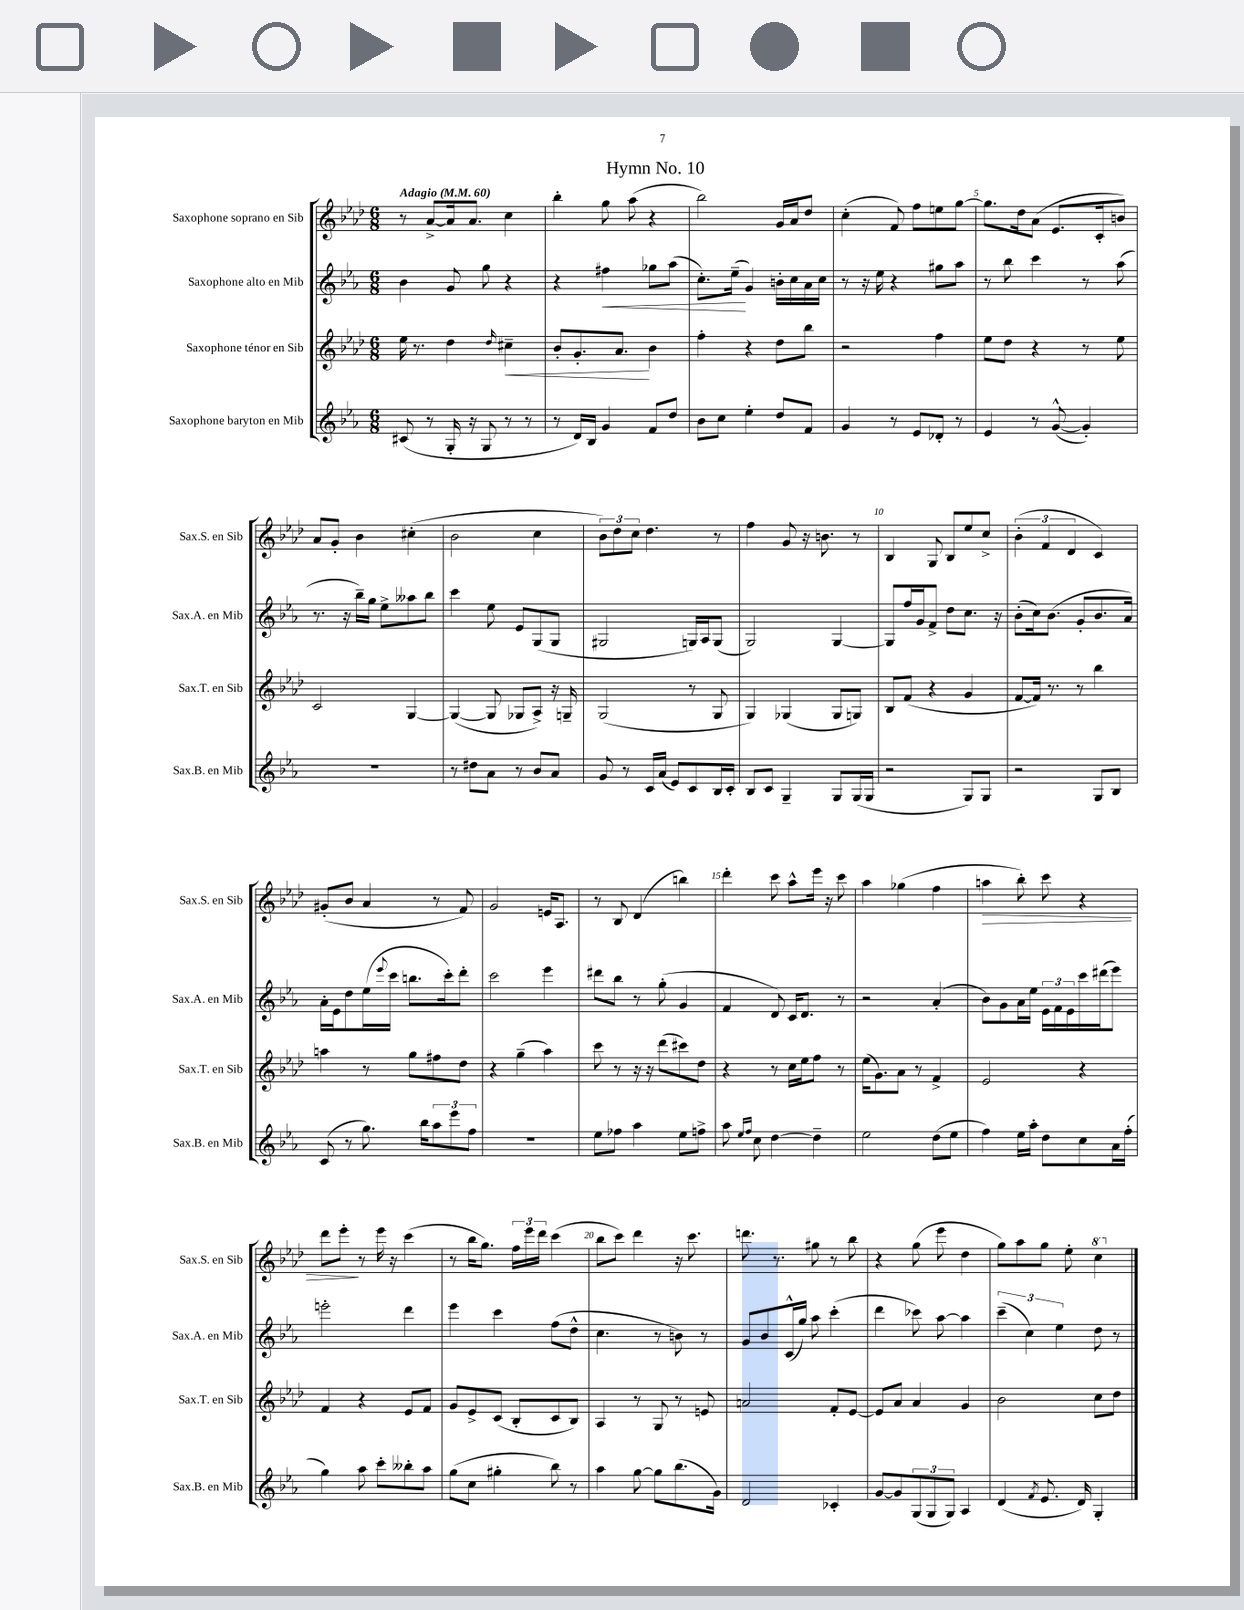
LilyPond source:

\header { title = "Hymn No. 10" }
<<
\new StaffGroup <<
\new Staff = "s0" \with { instrumentName = "Saxophone soprano en Sib" shortInstrumentName = "Sax.S. en Sib" } {
    \clef treble \key aes \major \numericTimeSignature \time 6/8 \tempo "Adagio" 4 = 60
    r8 aes'8~-> aes'16 aes'8. c''4 |
    bes''4-. g''8 aes''8( r4 |
    bes''2) g'16 aes'16 des''8 |
    c''4-.( f'8) f''8 e''8 g''8~ |
    g''8. des''16 aes'8( ees'8. c'16-. b'8) |
    aes'8 g'8-. bes'4 cis''4-.( |
    bes'2 c''4 |
    \tuplet 3/2 { bes'8) des''8 c''8 } des''4. r8 |
    f''4 g'8 r16 b'8. r8 |
    bes4 g8 bes8 ees''8 c''8-> |
    \tuplet 3/2 { bes'4-.( f'4 des'4 } c'4) |
    gis'8-.( bes'8 aes'4 r8 f'8) |
    g'2 e'16 aes8. |
    r8 bes8 des'4( b''4) |
    des'''4-. c'''8 aes''8-^ ees'''16 r16 c'''8 |
    aes''4 ges''4( f''4 |
    a''4\> bes''8-.) c'''8 r4 |
    des'''8 ees'''8-.\! r8 ees'''16 r16 c'''4( |
    r8 bes''16 g''8.) \tuplet 3/2 { f''16 ees'''16 des'''16 } c'''4( |
    bes''8 c'''8) des'''4 r16 c'''8. |
    d'''8. r8. gis''8 r8 bes''8 |
    r4 g''8( ees'''8 des''4 |
    g''8) aes''8 g''8 ees''8-. \ottava #1 c'''4 \ottava #0 \bar "|." |
}
\new Staff = "s1" \with { instrumentName = "Saxophone alto en Mib" shortInstrumentName = "Sax.A. en Mib" } {
    \clef treble \key ees \major \numericTimeSignature \time 6/8
    bes'4 g'8 g''8 r4 |
    r4 fis''4\< ges''8 aes''8( |
    c''8.-.) ees''16--\!( g'4) b'16-. c''16 aes'16 c''16 |
    r8 r16 ees''16 r4 gis''8 aes''8 |
    r8 bes''8 c'''4 r8 aes''8( |
    r8. r16 bes''16--) g''16 ees''8-> aeses''8 bes''8 |
    c'''4 ees''8 ees'8 g8( g8 |
    gis2 g16) aes16 g8( |
    g2) g4~ |
    g8 f''16 g'16 f'8-> d''8 c''8. r16 |
    bes'8-.( c''16) bes'8.( g'8-. bes'8. aes'16) |
    aes'16-. ees'16 d''8 ees''16( \appoggiatura { ees'''8 } c'''16 b''8. c'''16-.) d'''8-. |
    c'''2 ees'''4 |
    dis'''8 bes''8 r8 g''8-.( g'4 |
    f'4 d'8) c'16 d'8. r8 |
    r2 aes'4-.( |
    bes'8) g'8 aes'16 ees''16 \tuplet 3/2 { ees'16 f'16 ees'16 } c'''16 dis'''16( ees'''8) |
    e'''2-. d'''4 |
    ees'''4 c'''4 f''8( d''8-^ |
    c''4. r8 b'8) r8 |
    g'8 bes'8 c'16-^( g''16) aes''8 c'''4-.( |
    d'''4 ces'''8) aes''8~ aes''4 |
    \tuplet 3/2 { c'''4--( c''4) ees''4 } d''8 r8 \bar "|." |
}
\new Staff = "s2" \with { instrumentName = "Saxophone ténor en Sib" shortInstrumentName = "Sax.T. en Sib" } {
    \clef treble \key aes \major \numericTimeSignature \time 6/8
    ees''16 r8. des''4 \grace { des''16 } cis''4--\< |
    bes'8-. g'8.-. aes'8.\! bes'4 |
    f''4-. r4 des''8 bes''8 |
    r2 f''4 |
    ees''8 des''8 r4 r8 ees''8 |
    c'2 g4~ |
    g4~( g8 ges8 aes8->) r16 g16-- |
    g2( r8 g8 |
    g4) ges4( ges8 g8) |
    bes8 f'8( r4 g'4 |
    f'8~ f'16) r8. r8 bes''4 |
    a''4 r8 g''8 fis''8 des''8 |
    r4 g''4--( aes''4) |
    c'''8 r8 r16 r16 des'''8( cis'''8) des''8 |
    r4 r8 c''16 ees''16 f''8 r8 |
    ees''16( g'8.) aes'8 r8 f'4-> |
    ees'2 r4 |
    f'4 r4 ees'8 f'8 |
    g'8 ees'8-> c'8( bes8-. c'8 bes8) |
    aes4 r8 g8 r8 e'8 |
    a'2 f'8-. ees'8~ |
    ees'8 aes'8 aes'4 g'4 |
    bes'2 c''8 des''8 \bar "|." |
}
\new Staff = "s3" \with { instrumentName = "Saxophone baryton en Mib" shortInstrumentName = "Sax.B. en Mib" } {
    \clef treble \key ees \major \numericTimeSignature \time 6/8
    cis'8( r8 g16-. r16 g8 r8 r8 |
    r8 d'16) bes16 g'4 f'8 d''8 |
    bes'8 c''8 ees''4-. d''8 f'8 |
    g'4 r8 ees'8 des'8-. r8 |
    ees'4 r8 g'8~-^( g'4-.) |
    R2. |
    r8 dis''8 aes'8 r8 bes'8 aes'8 |
    g'8 r8 c'16 aes'16( ees'8) c'8 bes16 c'16-. |
    bes8 c'8 g4-- g8 g16( g16 |
    r2 g8) g8 |
    r2 g8 bes8 |
    c'8( r8 g''8.) bes''16 \tuplet 3/2 { aes''8 ees'''8 f''8 } |
    R2. |
    ees''8 fes''8 aes''4 ees''8 f''8-> |
    aes''8 \grace { ees''16 f''16 } c''8 d''4~ d''4-- |
    ees''2 d''8( ees''8 |
    f''4) ees''16 aes''16-. d''8 c''8 aes'16 f''16-.( |
    g''4) aes''8 c'''8-. beses''8-. aes''8 |
    g''8( c''8 gis''4-. bes''8) r8 |
    aes''4 g''8~ g''8 bes''8.( g'16) |
    d'2 ces'4-. |
    g'8~ g'8 \tuplet 3/2 { g8( g8 g8) } aes4 |
    d'4( \acciaccatura { f'8 } ees'8. d'16) g4-. \bar "|." |
}
>>
>>
\layout { \context { \Score \override BarNumber.break-visibility = ##(#f #t #t) barNumberVisibility = #(every-nth-bar-number-visible 5) } }
